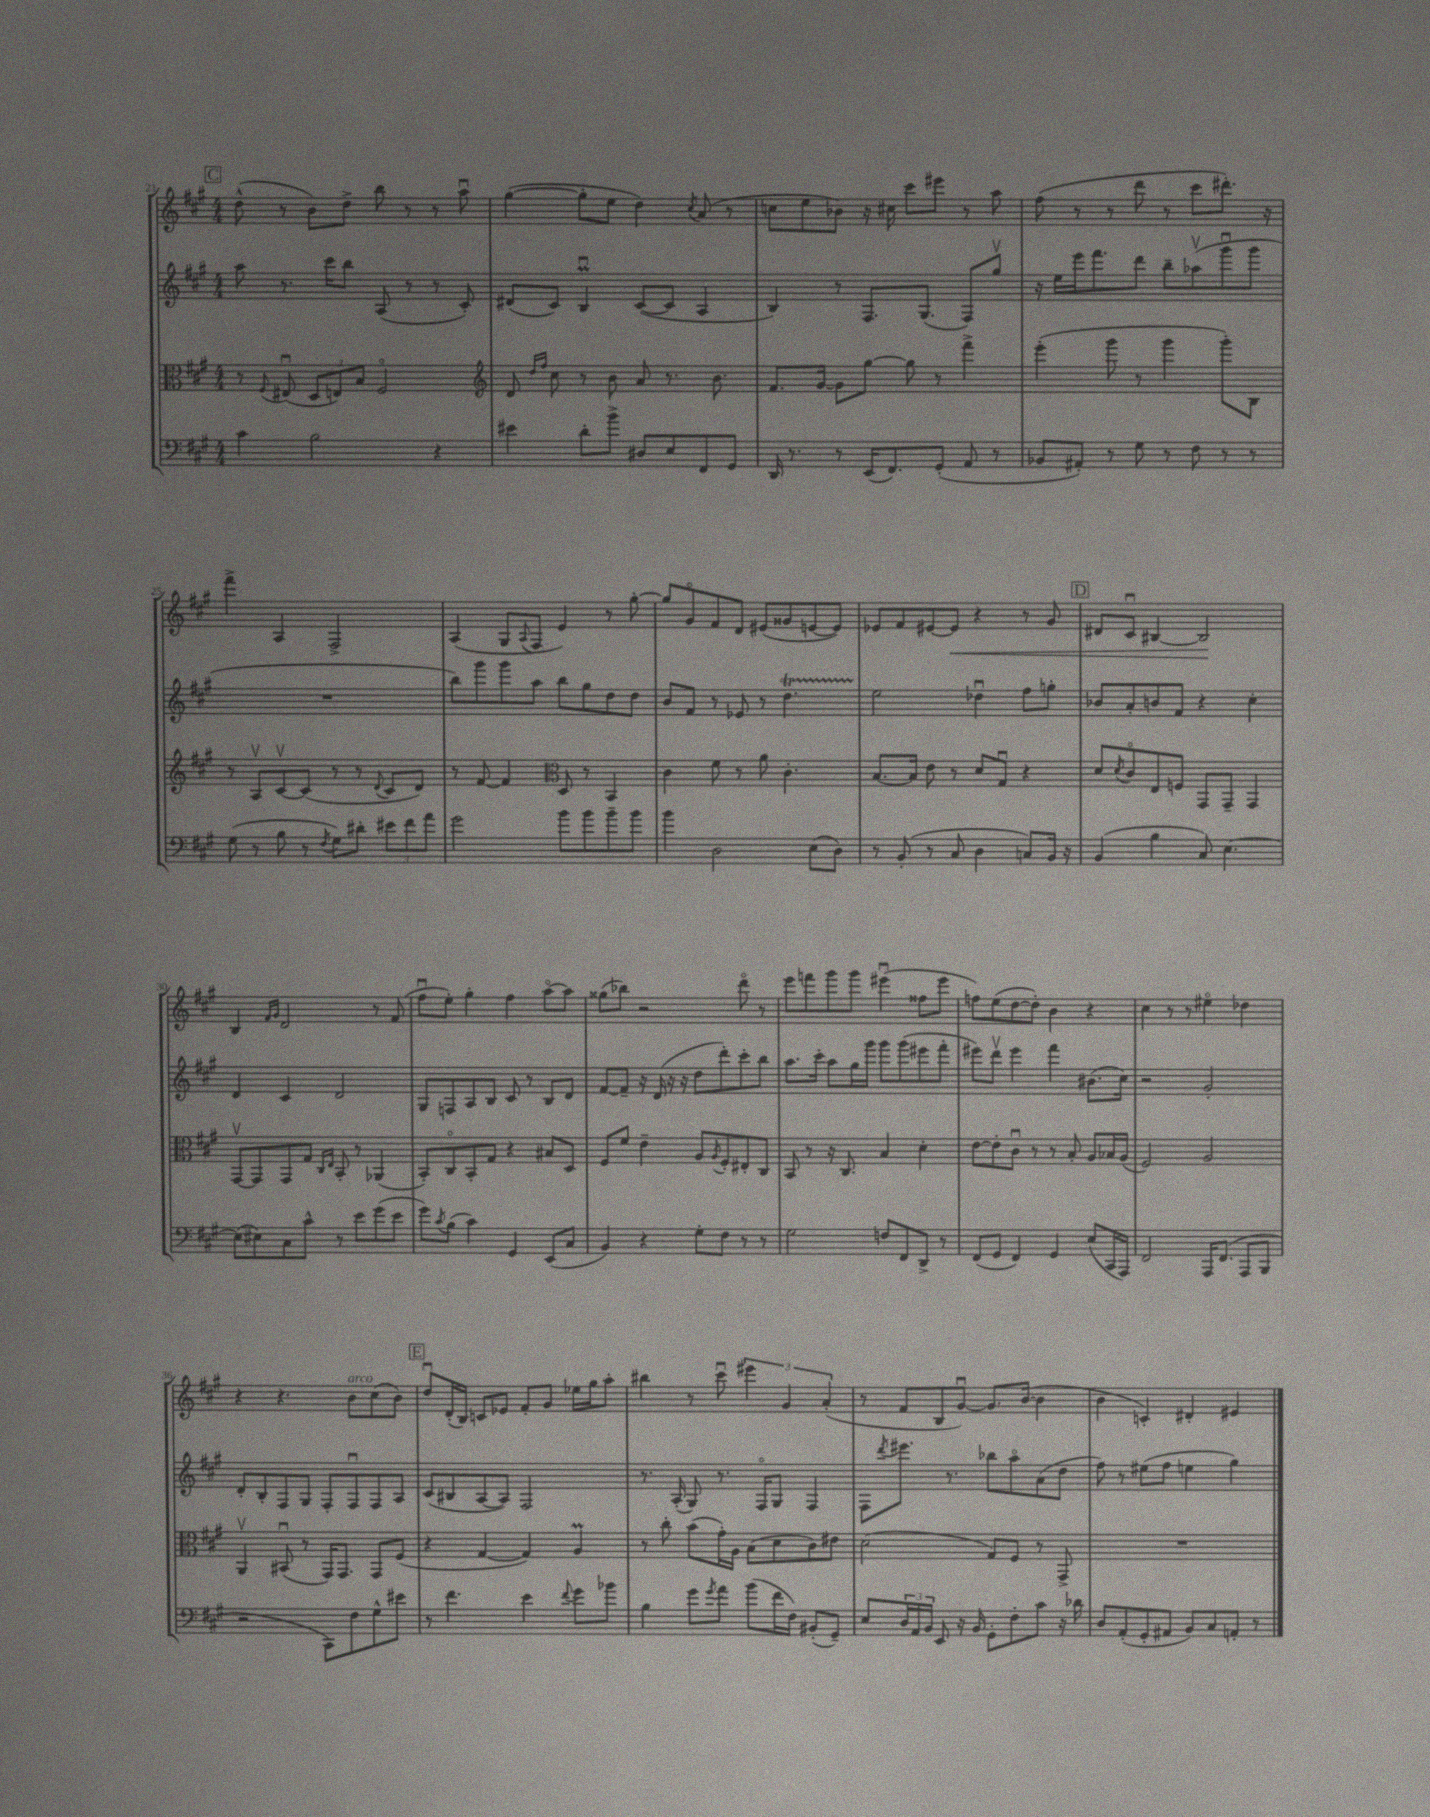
<<
\new StaffGroup <<
\new Staff = "s0" {
    \clef treble \key a \major \numericTimeSignature \time 4/4
    \mark \markup { \box "C" } d''8-^( r8 b'8) d''8-> b''8 r8 r8 a''8\downbow |
    gis''4~( gis''8-. e''8 d''4) \acciaccatura { cis''8 } a'8( r8 |
    c''8 e''8 bes'8) r16 cis''16 cis'''8 eis'''8 r8 a''8 |
    fis''8( r8 r8 d'''8 r8 cis'''8 dis'''8.-.) r16 |
    fis'''4-> a4 fis2-> |
    a4( gis8 \appoggiatura { a8 } fis8 e'4) r8 gis''8~-. |
    gis''8 gis'8\flageolet fis'8 d'8 eis'8( gisis'8 e'8~ e'8) |
    ees'8 fis'8 eis'8~ eis'8\< r4 r8 gis'8 |
    \mark \markup { \box "D" } dis'8 cis'8\downbow bis4~ bis2\! |
    b4 \grace { fis'16 gis'16 } d'2 r8 fis'8( |
    fis''8\downbow e''8-.) gis''4-. fis''4 a''8~\flageolet a''8 |
    gisis''8( bes''8) r2 d'''8\flageolet r8 |
    e'''8 f'''8 gis'''8 gis'''8 eis'''4\downbow( fisis''8 eis'''8 |
    f''8) e''8( d''8~ d''8-.) b'4 r4 |
    cis''4 r8 r8 eis''4\flageolet des''4 |
    r4 r4. b'8^\markup { \italic "arco" } cis''8( b'8) |
    \mark \markup { \box "E" } d''8\downbow d'16-.( b16) c'8 ees'8 fis'8-. gis'8 ees''16 gis''16 a''8-. |
    bis''4 r8 cis'''8\downbow \tuplet 3/2 { eis'''4 gis'4 a'4-.( } |
    r8 fis'8 b8 gis'8~\downbow) gis'8. b'16~( b'4 |
    b'4 c'4-.) dis'4-. eis'4 \bar "|." |
}
\new Staff = "s1" {
    \clef treble \key a \major \numericTimeSignature \time 4/4
    \mark \markup { \box "C" } a''8 r8. cis'''16 b''8 a8( r8 r8 cis'8-.) |
    dis'8( cis'8) b4\downbow\prall cis'8~( cis'8 a4 |
    b4) r8 fis8. gis8.( fis8) gis''8\upbow |
    r16 e''16 e'''16 fis'''8. d'''8 b''8-- aes''8\upbow( gis'''8\downbow gis'''8 |
    R1 |
    b''8) gis'''8 gis'''8 a''8 b''8 gis''8 d''8 d''8 |
    b'8 fis'8 r8 ees'8 r8 d''4.\startTrillSpan |
    e''2\stopTrillSpan des''4\downbow fis''8 g''8-. |
    \mark \markup { \box "D" } bes'8 a'8-. b'8 fis'8 r4 cis''4-. |
    d'4 cis'4 d'2 |
    gis8 f8 a8 b8 cis'8 r8 b8 d'8 |
    fis'8~ fis'8-- r16 d'16( r16 r16 d''8 d'''8-.) cis'''8-. b''8 |
    a''8. cis'''16-. a''8 gis''16 gis'''16 gis'''8 gis'''8( eis'''8 fis'''8-. |
    eis'''8) d'''8\upbow eis'''4 fis'''4 bis'8.( cis''16) |
    r2 gis'2-. |
    d'8-. b8-. fis8 gis8 fis8-. fis8\downbow fis8 a8 |
    \mark \markup { \box "E" } cis'8( bis8 a8~ a8) fis2 |
    r8. a16-.( gis8) r8. fis16\flageolet gis8 fis4 |
    fis8 \acciaccatura { d'''8 } eis'''8. r8. bes''8 a''8\flageolet a'8( d''8 |
    fis''8) r8 eis''8( fis''8 e''4 gis''4) \bar "|." |
}
\new Staff = "s2" {
    \clef alto \key a \major \numericTimeSignature \time 4/4
    \mark \markup { \box "C" } r8 \appoggiatura { fis8 } eis8\downbow( \tuplet 3/2 { d8 e8) b8 } fis2\flageolet |
    \clef treble d'8 \grace { d''16 fis''16 } cis''8 r8 b'8 a'8 r8. b'8. |
    fis'8. gis'16~ gis'8 gis''8~ gis''8 r8 fis'''4-> |
    e'''4-.( gis'''8 r8 gis'''4 gis'''8-.) b8 |
    r8 a8\upbow cis'8~\upbow cis'8( r8 r8 \appoggiatura { d'8 } cis'8 d'8) |
    r8 fis'8~ fis'4 \clef alto d8 r8 b,4 |
    cis'4 fis'8 r8 a'8 cis'4.-. |
    b8.~ b16 e'8 r8 d'8 gis8\downbow r4 |
    \mark \markup { \box "D" } d'8 \acciaccatura { d'8 } cis'8\flageolet e8 f8 gis,8 gis,8-- gis,4 |
    gis,8~\upbow gis,8 gis,8 gis8 \grace { cis16 e16 } b,8-. r8 aes,4( |
    b,8-.) cis8\flageolet b,8-. gis8 r4 bis8 d8 |
    fis8 fis'8 e'4-- a8 \acciaccatura { a8 } fis8-. eis8-. cis8 |
    b,8 r8 r16 cis8. b4 d'4-. |
    e'8~ e'8-. cis'8\downbow r8 r8 b8-. a8 bes16 a16( |
    fis2) a2 |
    a,4\upbow bis,8\downbow( r8 gis,16) gis,8. gis,8 fis8( |
    \mark \markup { \box "E" } r4 gis4~ gis4) a4\prall |
    r8 cis''8-. b'8( gis'16-.) a16 b8( d'8 cis'8) eis'8 |
    d'2( gis8) fis8 r8 gis,8-> |
    R1 \bar "|." |
}
\new Staff = "s3" {
    \clef bass \key a \major \numericTimeSignature \time 4/4
    \mark \markup { \box "C" } cis'4 b2 r4 |
    eis'4 d'8-. b'8-> dis8 e8 fis,8 gis,8 |
    d,16 r8. r8 e,16( fis,8.) gis,8-.( a,8 r8 |
    bes,8 ais,8-.) r8 gis8 r8 fis8 r8 r8 |
    gis8( r8 b8 r8 \acciaccatura { fis8 } gis8) dis'8-. \tuplet 3/2 { eis'8 fis'8 a'8 } |
    gis'2 b'8 b'8 b'8-- b'8 |
    b'4 d2 e8( d8) |
    r8 b,8-.( r8 cis8 d4 c8) b,16 r16 |
    \mark \markup { \box "D" } b,4( b4 cis8) e4.~ |
    e8( eis8) cis8 cis'8-^ r8 e'8 gis'8( e'8 |
    gis'8) \acciaccatura { cis'8 } b8( cis'4) gis,4 e,8( cis8 |
    b,4) r4 gis8-. fis8 r8 r8 |
    gis2 f8 fis,8 d,8-> r8 |
    fis,8( gis,8 fis,4) gis,4 e8( cis,16 a,,16) |
    fis,2 a,,16 fis,8.( a,,8 b,,8 |
    r2 cis,8) fis8 gis8-^ eis'8 |
    \mark \markup { \box "E" } r8 fis'4. e'4 \appoggiatura { fis'8 } gis'8 bes'8 |
    b4 gis'8 \acciaccatura { gis'8 } a'8 b'8( fis'16 fis16) bis,8-.( gis,8--) |
    e8 \tuplet 3/2 { d16 a,16 b,16 } e,8 r16 b,16 gis,8-. fis8-. cis'8 r16 des'16 |
    d8 a,8-.( gis,8-. ais,8 b,8) cis8 a,8-. r8 \bar "|." |
}
>>
>>
\layout { \context { \Score currentBarNumber = #21 } }
